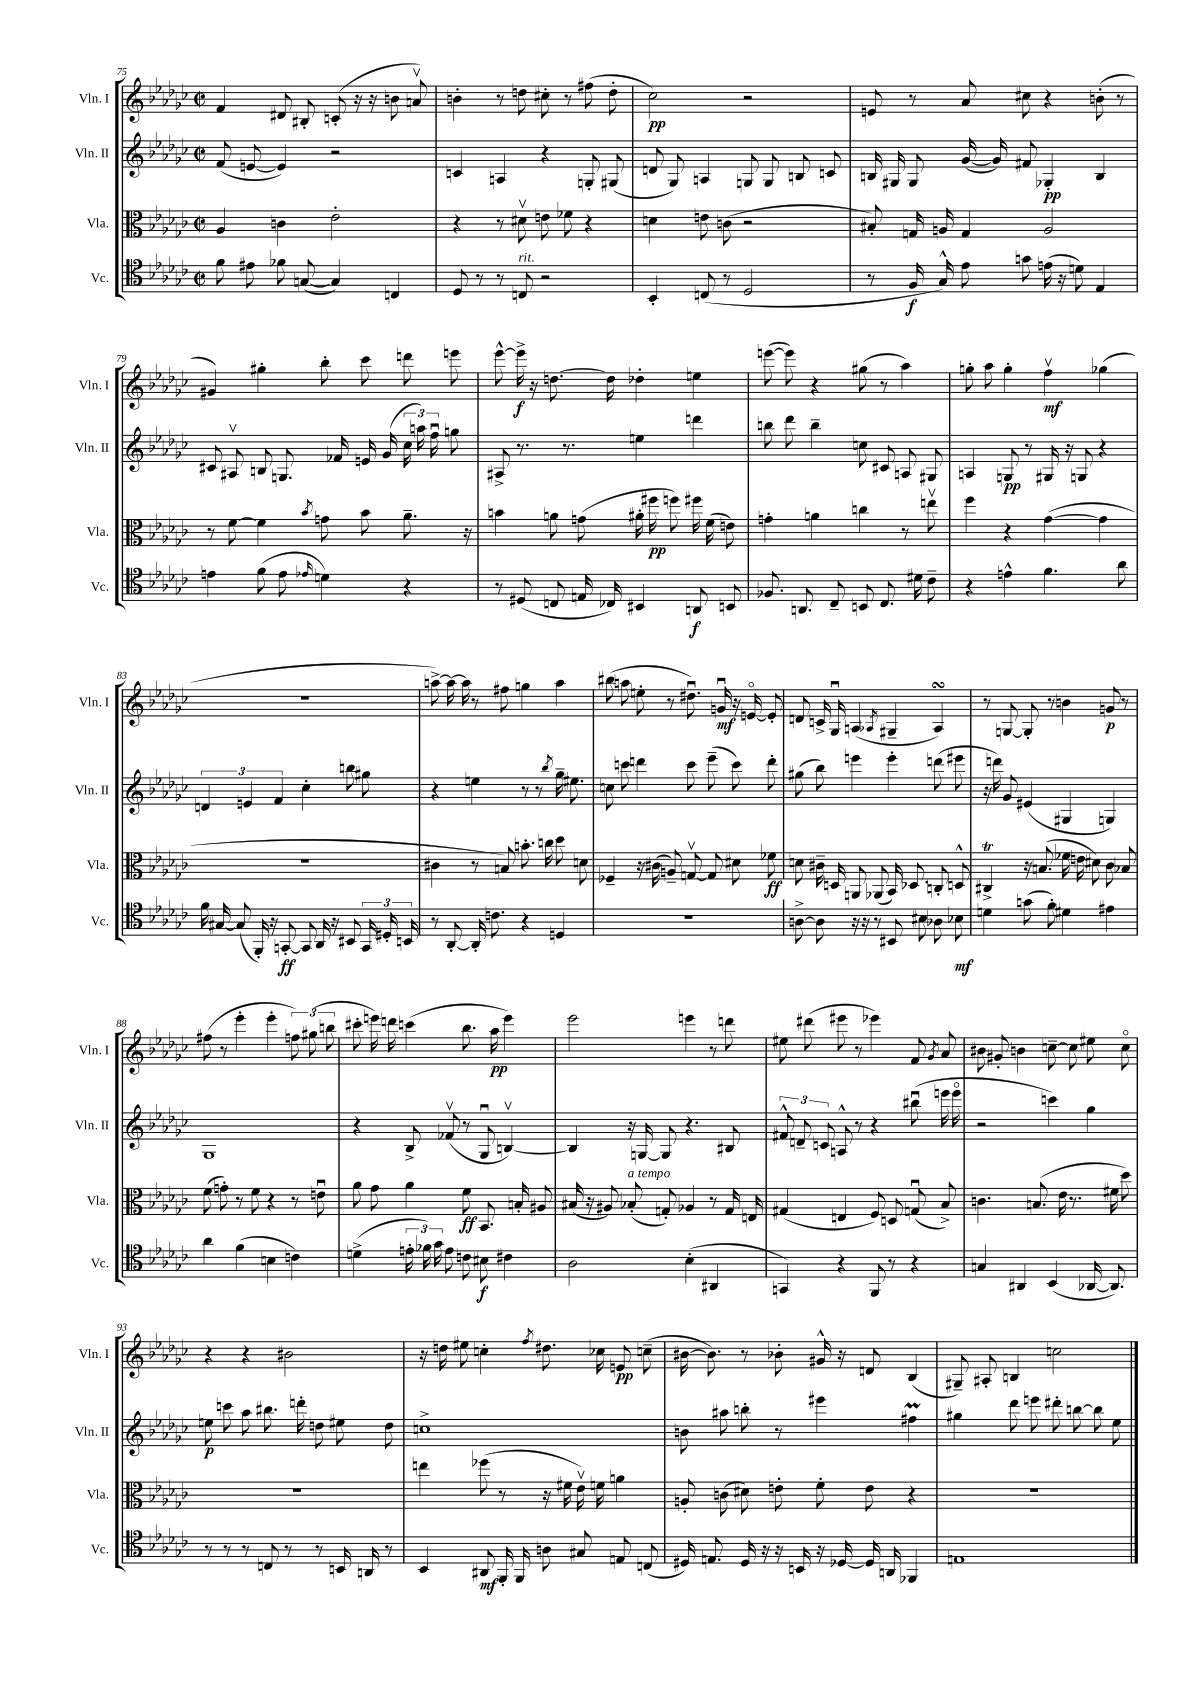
<<
\new StaffGroup <<
\new Staff = "s0" \with { instrumentName = "Vln. I" shortInstrumentName = "Vln. I" } {
    \clef treble \key ges \major \defaultTimeSignature \time 2/2
    \autoBeamOff f'4 dis'8 bis8-. c'8-.( r16 r16 b'8 a'8\upbow) |
    b'4-. r8 d''8 cis''8-. r8 fis''8( d''8-. |
    ces''2\pp) r2 |
    e'8 r8 aes'8 cis''8 r4 b'8-.( r8 |
    gis'4) gis''4-. bes''8-. ces'''8 d'''8 e'''8 |
    ees'''8~-^ ees'''16->\f r16 d''8.~ d''16 des''4-. e''4 |
    e'''8~( e'''8) r4 gis''8( r8 aes''4) |
    g''8-. aes''8 g''4-. f''4\upbow\mf ges''4( |
    R1 |
    a''8~->) a''16~ a''16 r8 fis''8 g''4 a''4 |
    bis''8( a''8 e''8-. r8 dis''8.\downbow) g'16\downbow\mf r16 e'16~\flageolet e'8-. |
    d'8 c'16-> ges16\downbow a4( \acciaccatura { aes8 } gis4-- aes4\turn) |
    r8 g8~ g8-. r8 b'4 g'8\p r8 |
    fis''8( r8 ees'''4-. ees'''4-. \tuplet 3/2 { f''8) gis''8( b''8 } |
    cis'''8-. e'''16) d'''16 c'''4( bes''8. aes''16\pp e'''4) |
    ees'''2 e'''4 r8 d'''8 |
    eis''8 dis'''8( eis'''8 r8 ees'''4) f'8 \acciaccatura { ges'8 } aes'8 |
    bis'8 gis'8-. b'4 c''8~-- c''8 eis''8 c''8\flageolet |
    r4 r4 bis'2 |
    r16 d''16 eis''8 c''4-. \acciaccatura { f''8 } dis''8. ces''16 e'8\pp c''8--( |
    bis'16~ bis'8.) r8 bes'8-. gis'16-^ r16 d'8 bes4( |
    gis8--) ais8-. b4 c''2 \bar "|." |
}
\new Staff = "s1" \with { instrumentName = "Vln. II" shortInstrumentName = "Vln. II" } {
    \clef treble \key ges \major \defaultTimeSignature \time 2/2
    \autoBeamOff f'8( e'8~ e'4) r2 |
    c'4 a4 r4 g8-. gis8( |
    d'8 ges8) a4 g8 g8 b8 c'8 |
    b16 gis16 gis8 ges'16~( ges'16) fis'8 ges4-.\pp b4 |
    cis'8 ais8\upbow b8 g8. fes'16 e'16 ges'16( \tuplet 3/2 { ces''16 a''16) f''16\downbow } g''8 |
    ais8-> r8. r8. e''4 d'''4 |
    b''8 des'''8 b''4-- c''8 cis'8 a8 gis8 |
    a4 g8\pp r8 gis16 r16 g8 r4 |
    \tuplet 3/2 { d'4 e'4 f'4 } ces''4-. b''8 gis''8 |
    r4 e''4 r8 r8 \acciaccatura { bes''8 } ges''16-- eis''8. |
    c''8 c'''8 d'''4 c'''8 ees'''8--( c'''8) d'''8-. |
    gis''8( bes''8) e'''4 e'''4-. d'''8( eis'''8 |
    r16 d'''16) ges'8 eis'4( gis4 g4) |
    ges1 |
    r4 bes8-> fes'8\upbow( r8 ges8\downbow b4~\upbow) |
    b4 r16 g16~ g8 r4. bis8 |
    \tuplet 3/2 { fis'8-^ d'8-- c'8 } a8-^ r8 r4 bis''8\downbow( e'''16 e'''16\flageolet |
    r2 c'''4) ges''4 |
    e''8\p c'''8 aes''8 bis''8. d'''16-. d''8 eis''8 d''8 |
    c''1-> |
    b'8 ais''8 b''8-. r8 eis'''4 fis''4\prall |
    gis''4 des'''8 e'''8 dis'''8-. b''8~ b''8 ees''8 \bar "|." |
}
\new Staff = "s2" \with { instrumentName = "Vla." shortInstrumentName = "Vla." } {
    \clef alto \key ges \major \defaultTimeSignature \time 2/2
    \autoBeamOff aes4 c'4 ees'2-. |
    r4 r8 dis'8\upbow e'8 fes'8 r4 |
    d'4 e'8 c'8( r2 |
    bis8-.) g16 a16 g4 a2 |
    r8 f'8~ f'4 \acciaccatura { bes'8 } g'8 bes'8 aes'8.-- r16 |
    b'4 a'8 g'8( ais'16-. fis''16\pp f''8) fis''16 f'16( e'8) |
    g'4-. a'4 c''4 r8 e''8\upbow |
    f''4 r4 ges'4~( ges'4 |
    R1 |
    cis'4 r8 b8) b'8.-. c''16 des''8 d'8 |
    fes4-- r16 cis'16( a8--) g8~\upbow g8 dis'8 fes'8\ff |
    d'8 cis'16-- d16 a,8 aes,8( bes,16) des8. c8-. d8-^ |
    cis4->\trill r16 b8.( fes'16 e'16 dis'8) ces'8 bes8 |
    f'8( g'8-.) r8 f'8 r4 r8 e'8\downbow |
    aes'8 ges'8 aes'4 f'8\ff bes,8. b16-. ais8 |
    bis16( r16 ais8) bes8-.^\markup { \italic "a tempo" }( g8-.) aes4 r8 g16 e16 |
    gis4( e4 f8) d8 g8\downbow( bes8->) |
    c'4. b8.( ees'16 r8. fis'16 des''8) |
    R1 |
    e''4 fes''8( r8 r16 fis'16 ees'16\upbow) f'16 a'4 |
    a8-. c'8( dis'8) e'8-. f'8-. e'8 r4 |
    r1 \bar "|." |
}
\new Staff = "s3" \with { instrumentName = "Vc." shortInstrumentName = "Vc." } {
    \clef tenor \key ges \major \defaultTimeSignature \time 2/2
    \autoBeamOff f'8 eis'8 fes'8 g8~( g4) c4 |
    des8 r8 r8 c8^\markup { \italic "rit." } r2 |
    bes,4-. c8( r8 des2 |
    r8 f16\f ges16-^) ees'8 g'8 e'16( r16 d'8) ees4 |
    e'4 f'8( e'8 \grace { ees'16 } d'4) r4 |
    r8 dis8( c8 e16 ces16) bis,4 a,8\f b,8 |
    fes8. a,8. ces8-- b,8 ces8. dis'16 ces'8-- |
    r4 e'4-^ f'4. aes'8 |
    f'16 gis16~ gis8( f,16-.) r16 g,8~-.\ff g,8 aes,16 r16 bis,8 \tuplet 3/2 { g,16 dis16-. b,16 } |
    r8 aes,8~-. aes,16-. c'8. r4 d4 |
    R1 |
    a8~-> a8 r16 r16 r8 bis,8 bis8 aes8 bes8\mf |
    d'4 g'8( f'8-.) dis'4 eis'4 |
    aes'4 f'4( b4 c'4) |
    d'4->( \tuplet 3/2 { e'16-. fes'16) ges'16 } e'8 c'8 bis8\f cis'4 |
    aes2 bes4-.( ais,4 |
    g,4) r4 f,8 r8 r4 |
    g4 ais,4 bes,4( aes,16~ aes,8.) |
    r8 r8 r8 c8 r8 r8 b,16 a,16 r8 |
    bes,4 ais,8\mf f,16-. f,16 a8 gis8 e8 c8( |
    dis16) e8. dis16 r16 r16 b,16 r16 des16~ des16 a,16 fes,4 |
    e1 \bar "|." |
}
>>
>>
\layout { \context { \Score currentBarNumber = #75 } }
